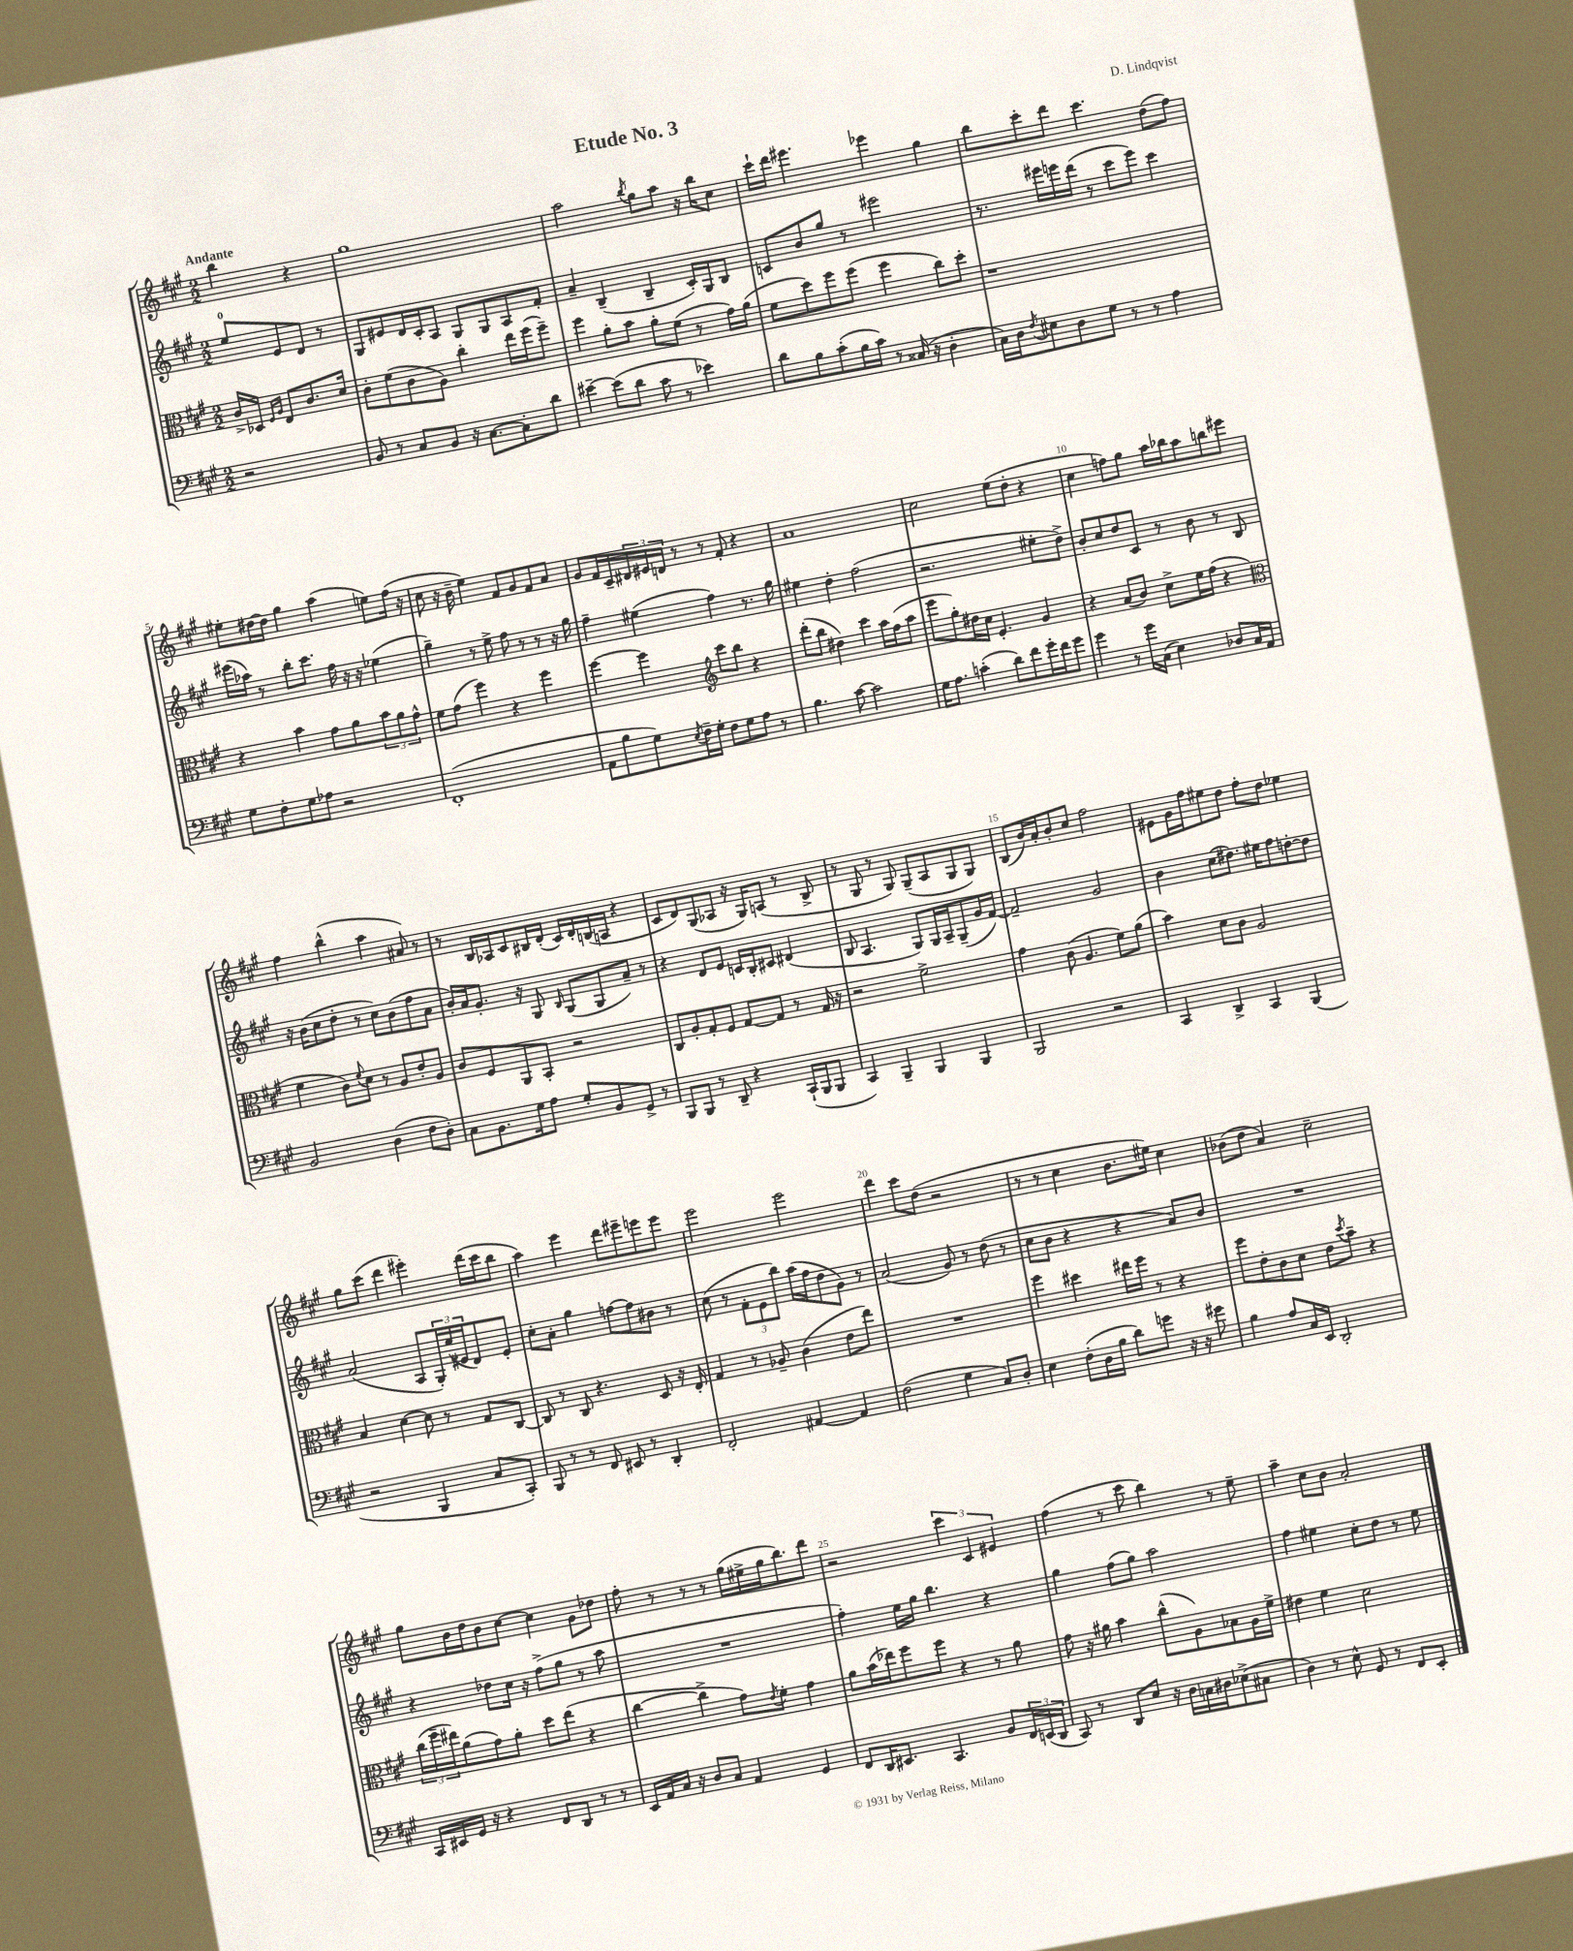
\header { title = "Etude No. 3" composer = "D. Lindqvist" }
<<
\new StaffGroup <<
\new Staff = "s0" {
    \clef treble \key a \major \numericTimeSignature \time 2/2 \partial 2 \tempo "Andante"
    b''4 r4 |
    gis''1 |
    a''2 \acciaccatura { b''8 } gis''8 a''8 r16 b''16 cis''8 |
    cis'''16-! d'''16 eis'''4. ees'''4 gis''4 |
    b''8 cis'''8-. d'''8 cis'''4. d''8( fis''8) |
    eis''8-. dis''16~ dis''16 gis''4 a''4( e''8) fis''16( r16 |
    cis''8 r16 b'16-- e''4) fis'8 gis'8 fis'8 a'8 |
    gis'8 fis'16 cis'16-- \tuplet 3/2 { dis'16 eis'16 d'16 } r8 r8 fis'8-. r4 |
    a'1 |
    cis''2 e''8( d''8-. r4 |
    cis''4 f''8) gis''8 a''16 bes''16 a''8 b''8 eis'''8 |
    fis''4 b''4-^( a''4 ais'8) r8 |
    r8 b16 aes16 cis'8 bis16 d'16-.( cis'16) d'16-. b16( a16 r4 |
    cis'8 d'8) gis8( aes8 r16 gis16) a8( r8 b8-> |
    r8 gis8 r8 gis8) gis8--( a8 gis8 gis8) |
    b8( b'16) a'16-. b'8-. cis''8 fis''2 |
    eis'8 gis'16 fis''16 eis''8 d''8 fis''8-. d''8 ees''4 |
    gis''8 cis'''8( d'''4 eis'''4-.) d'''16( cis'''16 b''8 |
    a''4) e'''4 d'''8 eis'''8-- e'''8 e'''8 |
    e'''2 e'''2 |
    d'''4 cis'''8 d''8( r2 |
    r8 r8 cis''4 b'8. eis''16) cis''4 |
    bes'8( d''8 a'4) cis''2-- |
    gis''8 b'16 d''16 b'8 cis''8~ cis''4 gis'8 des''8 |
    fis''8-. r8 r8 r8 gis''16( eis''16-> gis''16 b''8.) d'''8 |
    r2 \tuplet 3/2 { cis'''4 cis'4 eis'4 } |
    fis''4( r8 cis'''8 b''4) r8 e''8-- |
    a''4-- cis''8 b'8 a'2-. \bar "|." |
}
\new Staff = "s1" {
    \clef treble \key a \major \numericTimeSignature \time 2/2 \partial 2
    e''8-0 e'8 d'8 r8 |
    gis8 eis'8 d'16 cis'16-. a8 gis8 gis8 a8 fis'8-. |
    a'4-- b4--( b4-- cis'16-.) gis16 b8 |
    c'8 b'8 gis''8 r8 eis'''2 |
    r8. eis'''16 e'''16 d'''16( r8 cis'''8 e'''8) cis'''4 |
    eis'''16( aes''16) r8 b''8-. cis'''8. fis''16 r16 r16 ees''4( |
    gis''4--) r8 e''8-> fis''8 r8 r8 r16 gis''16 |
    fis''4-- eis''4( fis''4) r8. gis''16 |
    eis''4 d''4-. fis''2( |
    r2. eis''8-. d''8->) |
    b'8-. cis''8 d''8 cis'8 r8 b'8 r8 b8 |
    r16 b'16( cis''8 d''8-. r8 cis''8) b'8( fis''8 a'8 |
    b'16-.) a'16 gis'8.-. r16 gis8 \grace { b16 } gis8( gis8 a'8--) r8 |
    r4 d'8 e'8 c'16 b16-. cis'8 dis'4( |
    b8 a4. gis8) gis16 a16-- gis8--( gis'16 fis'16~) |
    fis'2-- gis'2 |
    b'4 cis''8( dis''8.) eis''16 fis''8 d''8~-. d''8 |
    a'2( a8 \tuplet 3/2 { gis16-.) e''16( eis'16 } d'8) eis'8-. |
    cis''8-. a'8-. gis''4 f''8~ f''8 bis'8 r8 |
    cis''8( r8 \tuplet 3/2 { fis'8-. e'8 b''8) } a''16( fis''16 d''8 gis'8) r8 |
    a'2( gis'8) r8 d''8( r8 |
    cis''8 b'8 r4 r4 a'8) b'8 |
    R1 |
    r4 des''8 cis''16 r16 fis''8->( gis''8 r8 a''8 |
    R1 |
    fis''4-.) e''16 gis''16 b''4. r4 |
    gis''4 fis''8( gis''8) a''2 |
    fis''4 eis''4 cis''8-. d''8 r8 eis''8 \bar "|." |
}
\new Staff = "s2" {
    \clef alto \key a \major \numericTimeSignature \time 2/2 \partial 2
    cis'16-> des16 \grace { fis16 a16 } e8 cis'8. d'16 |
    cis'8-. fis'8( cis'8 a8) cis''4-. e''16 fis''16( fis''8--) |
    fis''4 a'8-. b'8 a'8-. fis'8( r8 gis'16) a'16( |
    fis'8 d''8) fis''8 fis''8( fis''4 cis''8) d''8-. |
    r1 |
    r4 b'4 gis'8 a'8 \tuplet 3/2 { b'8 a'8 gis'8-^ } |
    fis'8 gis'8( fis''4) r4 fis''4 |
    fis''4~ fis''4 \clef treble cis'''8 b''8 r4 |
    d'''8-.( b''8 dis''4) cis'''4 a''16 fis''16( a''8 |
    e'''8 gis''8-.) dis''16 cis''16 e'4.-. gis'4 |
    r4 a'8( b'8) cis''8-> e''16 fis''16( r4 |
    \clef alto fis'4 cis'8) \appoggiatura { fis'8 } d'8 r8 a8 e'8-. a8 |
    cis'8 fis8 a,8 b,8-. r2 |
    cis8 a8-. gis8-. fis8 gis8~ gis8 r8 gis16 r16 |
    r2 fis'2-> |
    gis'4 cis'8( a4. fis'8) a'8( |
    b'4) d'8 cis'8 a2 |
    b4 d'4~ d'8 r8 gis8 cis8~ |
    cis8 r8 cis8 r4. d8 r16 e16-. |
    gis4 r8 aes8-- cis'4( e'8 e''8) |
    R1 |
    fis''4 dis''4 eis''16 fis''16 r8 r4 |
    fis''8 e'8-. cis'8 d'8 e'8 \acciaccatura { d''8 } b'8-- r4 |
    \tuplet 3/2 { cis''16( fis''16-- eis''16) } a'8( gis'8) a'8-. d''8 eis''8( r4 |
    cis''4~ cis''4-> gis'8) \acciaccatura { e'8 } fis'8-. gis'4 |
    a'8 b'16( ees''16) fis''8 fis''8 r4 r8 a'8 |
    gis'8 r16 ais'16 b'4 cis''8-^( a8) bes8 a16 fis'16-> |
    eis'4 fis'4 d'2 \bar "|." |
}
\new Staff = "s3" {
    \clef bass \key a \major \numericTimeSignature \time 2/2 \partial 2
    r2 |
    b,8 r8 cis8 b,8 r16 cis8.~ cis8-. d'8 |
    eis'4~-- eis'8( d'8 cis'8 r8 ees'4) |
    d'8 b8 cis'8-.( b16 cis'16) r8 cisis16( r16 d4-. |
    cis16) d16 \acciaccatura { fis8 } eis8 d8 gis8 r8 r8 a4 |
    gis8 fis8-. gis8 aes8 r2 |
    fis,1-.( |
    a,8 b8 gis8) \acciaccatura { e8 } fis16-- gis16-. fis8 gis8 a8 r8 |
    b4. cis'8~ cis'2 |
    gis16 a8. c'4-.( d'8) fis'8 gis'16-. fis'16 gis'8 |
    gis'4 r8 gis'16 cis16( e4) des8 cis16 a,16 |
    b,2 d4( fis8 d8-.) |
    cis8 b,8. gis16 a8 gis8-. b,8 gis,8-> r8 |
    b,,8 b,,8 r8 d,8-- r4 cis,16-!( b,,16 b,,8 |
    cis,4) b,,4-- b,,4 b,,4 |
    b,,2 r2 |
    cis,4 d,4-> cis,4 b,,4( |
    r2 b,,4 cis8 cis,8-.) |
    b,,8 r8 r8 fis,8 eis,8 r8 d,4-. |
    fis,2-. ais,4~ ais,4 |
    fis2( gis4 cis8) d8-. |
    e4 fis8-.( d16 b16 d'8) g'8 r16 r16 gis'8 |
    b4 a8 cis16 e,16 d,2-. |
    cis,16 eis,16 gis,16 r16 r4 fis,8 d,8 r8 r8 |
    e,16 a,16 cis16 r16 d8 cis8 a,4 gis,4 |
    fis,8 d,16 eis,8. cis,4. b,8 \tuplet 3/2 { fis,16 e,16( d,16 } |
    cis,8) r8 d,8 e8 r16 d16 c16 dis16 ees8->( cis8 |
    d4) r8 e8-^ gis,8 r8 fis,8 e,8-. \bar "|." |
}
>>
>>
\layout { \context { \Score \override BarNumber.break-visibility = ##(#f #t #t) barNumberVisibility = #(every-nth-bar-number-visible 5) } }
